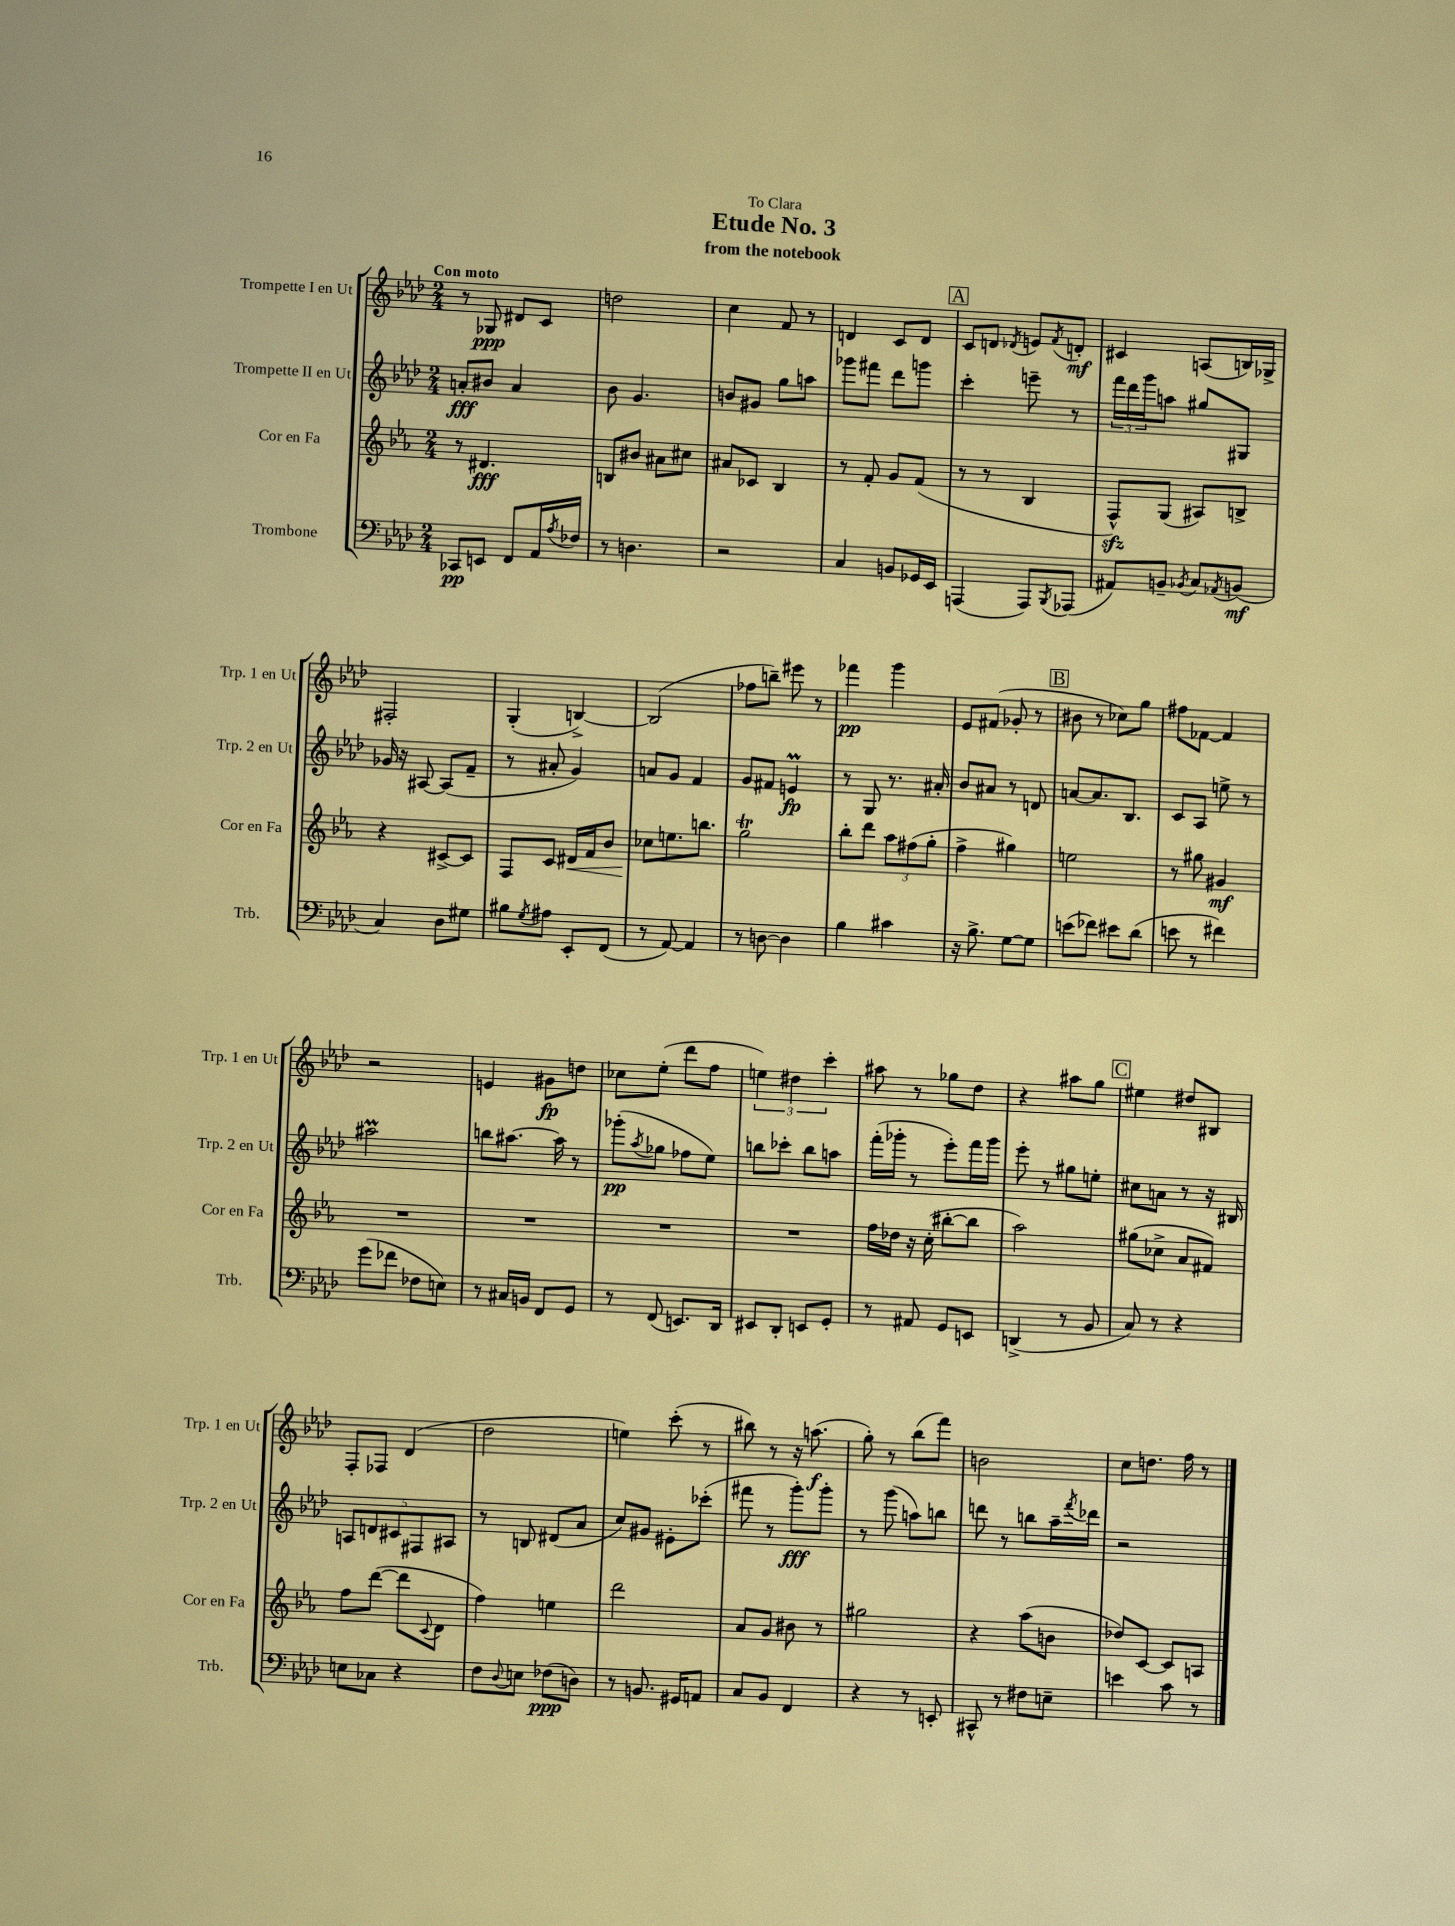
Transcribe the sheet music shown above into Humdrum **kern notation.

**kern	**kern	**kern	**kern
*staff4	*staff3	*staff2	*staff1
*clefF4	*clefG2	*clefG2	*clefG2
*k[b-e-a-d-]	*k[b-e-a-]	*k[b-e-a-d-]	*k[b-e-a-d-]
*M2/4	*M2/4	*M2/4	*M2/4
8CC-	8r	8a'	8r
8EE	4.d#	8b#	8G-
8FF	.	4a	8d#
16AA-	.	.	8c
8qA-	.	.	.
16F-	.	.	.
=	=	=	=
8r	8B	8b-	2dd
4.D	8b#	4.g	.
.	8a#	.	.
.	8cc#	.	.
=	=	=	=
2r	8a#	8b	4cc
.	8c-	8g#	.
.	4B-	8gg	8f
.	.	8aa	8r
=	=	=	=
4C	8r	8ggg-	4d
.	8f'	8fff#	.
8BB	8g	8ddd-	8c
16GG-	(8f	8ggg	8d
16EE-	.	.	.
=	=	=	=
(4AAA	8r	4ccc'	8c
.	8r	.	8d
.	.	.	8qd-
8AAA)	4B-	8eee~	8e
8qBBB-	.	.	8qf
(8AAA-	.	8r	8d'
=	=	=	=
8AA#)	8F^^)	24fff	4c#
.	.	24ddd-	.
.	.	24ggg	.
8BB~	(8G	8aa	.
8qBB-	.	.	.
8C	8A#)	8gg#	(8A
8qAA-	.	.	.
(8BB	8B^	8G#	16B)
.	.	.	16G-^
=	=	=	=
4C)	4r	16g-	2F#'
.	.	16r	.
.	.	[8A#	.
8D-	[8c#^	(8A#]	.
8G#	8c#]	8f~	.
=	=	=	=
8B#	8F	8r	(4G'
8qG	.	.	.
8A#	8c	8a#'	.
8EE-'	16d#	4g)	[4B^)
.	16f	.	.
(8FF	8b-	.	.
=	=	=	=
8r	8cc-	8a	(2B]
[8AA-)	8.ee	8g	.
4AA-]	.	4f	.
.	8.bb	.	.
=	=	=	=
8r	2gg	8g	8ff-
[8D	.	8f#	8bb~)
4D]	.	4e	8eee#
.	.	.	8r
=	=	=	=
4B-	8bb-'	8r	4fff-
.	8ddd	8G	.
4c#	12aa-	8.r	4ggg
.	(12ff#	.	.
.	12gg'	.	.
.	.	16a#'	.
=	=	=	=
16r	4ff^	8b-	8e-
8.B-^	.	.	.
.	.	8a#	(8f#
[8G	4gg#)	8r	8g-'
8G]	.	8d	8r
=	=	=	=
(8e	2ee	[8a	8b#
8f-)	.	8.a]	8r
8e#	.	.	8cc-)
.	.	8.B-	.
(8d-	.	.	8gg
=	=	=	=
8e	8r	8c	8ff#
8r	8gg#	8A-	[8f-
4f#)	4g#	8ee^	4f-]
.	.	8r	.
=	=	=	=
(8g	2r	2aa#	2r
8f-	.	.	.
8F-	.	.	.
8E)	.	.	.
=	=	=	=
8r	2r	8bb	4e
16C#	.	[8.aa#	.
16BB	.	.	.
8FF	.	.	8g#
.	.	16aa#]	.
8GG	.	8r	8dd
=	=	=	=
8r	2r	(8ggg-'	8cc-
.	.	8qaa-	.
(8FF	.	8gg-	(8ee-'
8.EE)	.	8ff-	8ddd-
.	.	8ee-)	8ff
16DD-	.	.	.
=	=	=	=
8EE#	2r	8bb	6ee)
8DD-'	.	8ccc-'	.
.	.	.	6dd#
8EE	.	8bb	.
.	.	.	6ccc'
8GG'	.	8aa	.
=	=	=	=
8r	16ff	(16fff'	8aa#
.	16dd-	16ggg-'	.
8AA#	16r	8r	8r
.	(16cc'	.	.
8GG	[8bb#'	8eee-')	8gg-
8EE	8bb#]	16fff	8dd-
.	.	16ggg-	.
=	=	=	=
(4DD^	2aa-)	8eee-'	4r
.	.	8r	.
8r	.	8gg#	8aa#
8BB-	.	8ee'	8gg
=	=	=	=
8C)	(8gg#	8cc#	4ee#
8r	8cc-^	8a	.
4r	8a-	8r	8dd#
.	8f#)	16r	8B#
.	.	16B#	.
=	=	=	=
8E	8ff	10A	8F'
.	.	10d	.
8C-	([8ddd	.	8F-
.	.	10c#	.
4r	8ddd]	.	(4d-
.	.	10F#	.
.	8qqc	.	.
.	8d	.	.
.	.	10A#	.
=	=	=	=
8F	4ff)	8r	2dd-
8qqD-	.	.	.
8E	.	8B	.
(8F-	4ee	(8d#	.
8D)	.	8a-	.
=	=	=	=
8r	2ddd	8cc)	4ee)
8.BB	.	8g#	.
.	.	8e#'	(8ccc'
16GG#	.	.	.
8AA	.	(8ccc-'	8r
=	=	=	=
8C	8a-	8fff#	8bb#)
8BB-	8g	8r	8r
4FF	8b#	8ggg')	16r
.	.	.	(8.aa
.	8r	8ggg'	.
=	=	=	=
4r	2gg#	8r	8gg')
.	.	(8ggg	8r
8r	.	8aa)	(8bb-
8EE'	.	8bb	8fff)
=	=	=	=
8CC#^^	4r	8ddd	2b
8r	.	8r	.
8F#	(8aa-	8bb	.
8E~	8b	16aa-~	.
.	.	8qfff	.
.	.	16ddd-	.
=	=	=	=
4e	8dd-)	2r	8cc
.	[8c	.	8.dd
8c	8c]	.	.
.	.	.	16ff
8r	8A	.	8r
==	==	==	==
*-	*-	*-	*-
